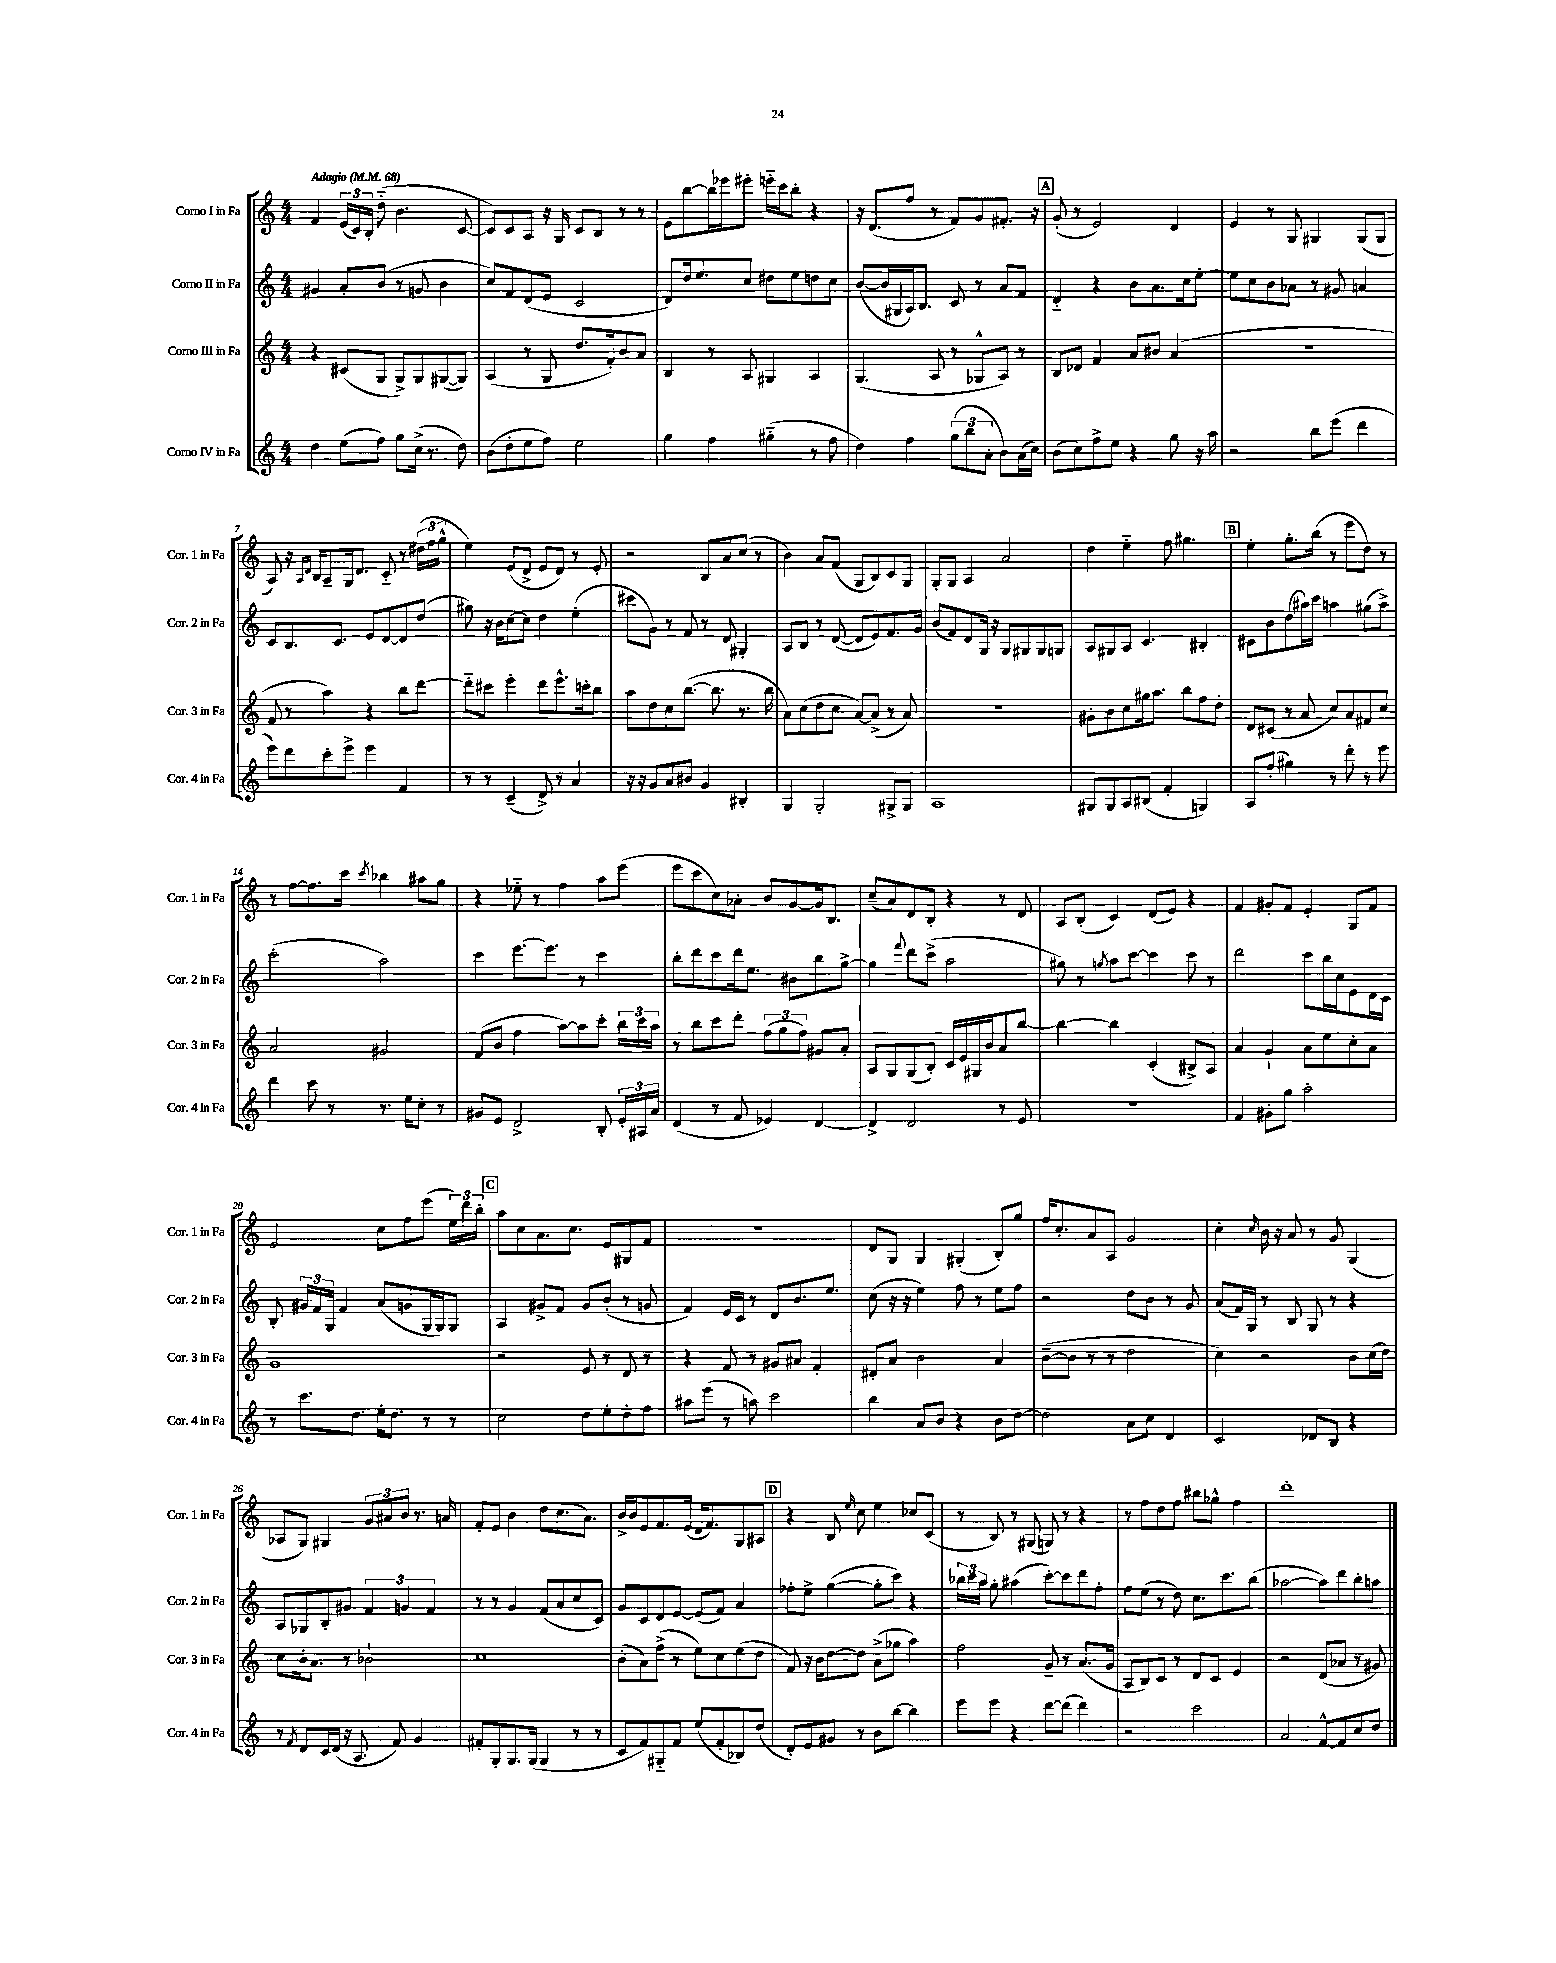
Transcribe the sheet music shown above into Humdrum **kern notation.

**kern	**kern	**kern	**kern
*staff4	*staff3	*staff2	*staff1
*clefG2	*clefG2	*clefG2	*clefG2
*k[]	*k[]	*k[]	*k[]
*M4/4	*M4/4	*M4/4	*M4/4
*MM68	*MM68	*MM68	*MM68
4dd\	4r	4g#/	4f/
(8ee\L	(8c#/L	8a'/L	(24e/LL
.	.	.	24c/)
.	.	.	24B'/JJ
8ff\J)	8G/J	(8b/J	(8dd'~\
8gg\L	8G^/L)	8r	4.b\
(16cc^\Jk	8G/	8g/	.
8.r	.	.	.
.	([8G#/	4b\	.
8dd\)	8G#/]J)	.	[8c/
=	=	=	=
(8b\L	(4A/	8cc/L)	8c/]L)
8dd'\	.	8f/	8c/
8ee\	8r	(8d/	8A/J
8ff\J)	8G/	8e/J	16r
.	.	.	16G/
2ee\	8.dd/L	2c/	8c/L
.	.	.	8B/J
.	16f'/k)	.	.
.	8b/	.	8r
.	8a/J	.	8r
=	=	=	=
4gg\	4B/	8d/L)	8e\L
.	.	16dd/k	[8bb\
.	.	8.ee/	.
4ff\	8r	.	16bb\]L
.	.	.	16eee-\J
.	8A/	8cc/J	8eee#'\J
(4gg#'~\	4G#/	8dd#\L	16eee'~\LL
.	.	.	16ccc\J
.	.	8ee\	8bb'\J
8r	4A/	8dd\	4r
8ff\	.	8cc\J	.
=	=	=	=
4dd\)	(4.G/	([8b/L	16r
.	.	.	(8.d/L
.	.	16b/]L	.
.	.	16G#/	.
4ff\	.	16A/J)	8ff/J
.	.	8.B/J	.
.	8A/	.	8r
(12gg\L	8r	8c/	8f/L)
12bb\	.	.	.
.	8G-^^/L	8r	8g/
12a'\J	.	.	.
8b\L)	8A/J)	8a/L	8.f#'/J
(16a\L	8r	8f/J	.
16cc\JJ)	.	.	16r
=	=	=	=
(8b\L	8B/L	4d'~/	(8g'/
8cc\)	8d-/J	.	8r
8ff^\	4f/	4r	2e/)
8ee\J	.	.	.
4r	8a/L	8b\L	.
.	8b#/J	8.a\	.
8gg\	(4a/	.	4d/
.	.	16cc\k	.
16r	.	[8ee'\J	.
16aa\	.	.	.
=	=	=	=
2r	1r	8ee\]L	4e/
.	.	8cc\	.
.	.	8b\	8r
.	.	8a-\J	8G/
8bb\L	.	8r	4G#/
(8eee\J	.	8g#/	.
4ddd\	.	4a/	(8G#/L
.	.	.	8G#/J
=	=	=	=
8eee\L)	8f/	8c/L	8A/)
8ddd\	8r	8.B/	16r
.	.	.	16qqA/LL
.	.	.	16qqd/JJ
.	.	.	16B/LK
8ccc'\	4aa\)	.	8A~/
.	.	8.c/J	.
8eee^\J	.	.	16G/k
.	.	.	8.d/J
4eee\	4r	8e/L	.
.	.	[8d/	8c'~/
4f/	8bb\L	8d/]	8r
.	[8ddd\J	(8dd/J	(24dd#\LL
.	.	.	24ff\
.	.	.	24gg^^\JJ
=	=	=	=
8r	8ddd'~\]L	8gg#\)	4ee\)
8r	8ccc#\J	16r	.
.	.	16b\LK	.
(4c~/	4eee'\	[8cc\	(8e/L
.	.	8cc\]J	8d^/J
8d^/)	8ddd\L	4dd\	8e/L
8r	8.eee^^\	.	8d/J)
4a/	.	(4ee'\	8r
.	16ccc'\k	.	.
.	8bb\J	.	8e'/
=	=	=	=
16r	8aa\L	8ccc#\L	2r
16r	.	.	.
8g/L	8dd\	8g\J)	.
8a/	8cc\	8r	.
8b#/J	([8.bb\J	8f/	.
4g/	.	8r	8B/L
.	8.bb\]	.	.
.	.	8d/	8a/
4B#'/	8.r	4G#'/	(8cc/J
.	.	.	8r
.	16bb\	.	.
=	=	=	=
4G/	8a\L)	8A/L	4b\)
.	(8cc\	8B/J	.
2G'/	8dd\	8r	8a/L
.	8cc\J	([8d/	(8f/J
.	[8a/L)	8d/]L	8G/L
.	(8a^/]J	8e/)	8B/)
8G#^/L	8r	8.f/	8c/
8G#/J	8a/)	.	8G/J
.	.	16g/Jk	.
=	=	=	=
1A	1r	(8b/L	8G'/L
.	.	8f/)	8G/J
.	.	8d/	4A/
.	.	16G/Jk	.
.	.	16r	.
.	.	8G/L	2a/
.	.	8G#/	.
.	.	8G#/	.
.	.	8G/J	.
=	=	=	=
8G#/L	8g#'\L	8A/L	4dd\
8G#/	8b\	8G#/	.
8A/	8cc\	8A/J	4ee'~\
(8B#/J	16gg#\k	4.c/	.
.	8.aa\J	.	.
4f'/	.	.	8ff\
.	8bb\L	.	4.gg#\
4G/)	8ff\	4B#'/	.
.	8dd'\J	.	.
=	=	=	=
8A/L	8d/L	8c#\L	4ee'\
(8ff'/J	(8c#/J	8b\	.
4gg#\)	8r	(8dd\	8.gg'\L
.	8a/	16aa#\L)	.
.	.	16ccc\JJ	(16bb\Jk
8r	8cc/L)	4aa\	8r
8ddd'\	8a/	.	8eee\L
8r	8f#/	(8gg#\L	8dd\J)
8eee\	8cc/J	8aa^\J)	8r
=	=	=	=
4ddd\	2a/	(2ccc'\	8r
.	.	.	[8ff\L
8ccc\	.	.	8.ff\]
8r	.	.	.
.	.	.	16ccc\Jk
.	.	.	8qccc/
8.r	2g#/	2aa\)	4bb-\
16ee\LK	.	.	.
8cc'\J	.	.	8aa#\L
8r	.	.	8gg\J
=	=	=	=
8g#/L	(8f/L	4ccc\	4r
8e/J	8b/J	.	.
2d^/	4ff\	[8.eee\L	8ee-'~\
.	.	.	8r
.	.	8.eee\]J	.
.	[8aa\L)	.	4ff\
.	8aa\]	8r	.
8B'/	8ccc'\J	4ccc\	8aa\L
24e'/LL	24bb\LL	.	(8eee\J
24A#/	24ccc\	.	.
24a/JJ	24aa\JJ	.	.
=	=	=	=
(4d/	8r	8bb'\L	8eee\L
.	8bb\L	8ddd\	8ccc\
8r	8ccc\	8ccc\	8cc\)
8f/	8ddd'\J	16ddd\k	8a-'\J
.	.	8.ee\J	.
4e-/)	(12ff\L	.	8b/L
.	12gg\	.	.
.	.	8b#\L	[8g/
.	12ff\J)	.	.
[4d/	8g#/L	8bb\	16g/]k
.	.	.	8.B/J
.	8a'/J	[8gg^\J	.
=	=	=	=
4d^/]	8A/L	4gg\]	(8cc~/L
.	8G/	.	8a/)
.	.	8qqfff/	.
2d/	(8G/	8ddd\L	8d/
.	8B'/J)	(8ccc^\J	8B'/J
.	16c/LL	2aa\	4r
.	16e/	.	.
.	16G#/	.	.
.	16b/J	.	.
8r	8a/	.	8r
8e/	[8bb/J	.	8d/
=	=	=	=
1r	4bb\_	8gg#\)	8A/L
.	.	8r	(8B'/J
.	.	8qgg/	.
.	4bb\]	8aa\L	4c/)
.	.	[8ccc\J	.
.	(4c'/	4ccc\]	(8d/L
.	.	.	8e/J)
.	8B#^/L)	8ccc\	4r
.	8A/J	8r	.
=	=	=	=
4f/	4a/	2ddd\	4f/
8g#'\L	4g`/	.	8g#'/L
8gg\J	.	.	8f/J
2aa'\	8a\L	8ccc\L	4e'/
.	8ee\	16bb\L	.
.	.	16cc\J	.
.	8cc'\	8e\	8G/L
.	8a\J	16d\L	8f/J
.	.	16c\JJ	.
=	=	=	=
8r	1g	8B'/	2e/
8.ccc\L	.	24g#/LL	.
.	.	24f/	.
.	.	24G/JJ	.
.	.	4f/	.
8.dd\J	.	.	.
16ee'\LK	.	(8a/L	8cc\L
8.dd\J	.	.	.
.	.	8g/	8ff\
8r	.	16G/L	(8eee\J
.	.	16G/J)	.
8r	.	8G/J	24ee\LL)
.	.	.	24ddd\
.	.	.	24bb'\JJ
=	=	=	=
2cc\	2r	4A/	8aa\L
.	.	.	8cc\
.	.	8g#^/L	8.a\
.	.	8f/J	.
.	.	.	8.cc\J
8dd\L	8e/	8g#/L	.
8ee'\	8r	(8b'/J	8e/L
8dd'\	8d/	8r	8G#/
8ff\J	8r	8g/	8f/J
=	=	=	=
8aa#\L	4r	4f/)	1r
(8eee\J	.	.	.
8r	8f/	16e/LL	.
.	.	16c/JJ	.
8aa\)	8r	8r	.
2ccc\	8g#/L	8d/L	.
.	8a#/J	8.b/	.
.	4f'/	.	.
.	.	8.ee/J	.
=	=	=	=
4bb\	8d#'/L	(8cc\	8d/L
.	8a/J	16r	8G/J
.	.	16r	.
8a/L	2b\	4ee\)	4G/
8b/J	.	.	.
4r	.	8ff\	(4G#'/
.	.	8r	.
8b\L	4a/	8ee\L	8B'/L)
[8dd\J	.	8ff\J	8gg/J
=	=	=	=
2dd\]	([8b~\L	2r	16ff/LK
.	.	.	8.cc'/
.	8b\]J	.	.
.	8r	.	8a/
.	8r	.	8A/J
8a\L	2dd\	8dd\L	2g/
8cc\J	.	8b\J	.
4d/	.	8r	.
.	.	8g/	.
=	=	=	=
2c/	4cc\)	(8a/L	4cc'\
.	.	16f/L)	.
.	.	16G/JJ	.
.	.	.	16qqcc/
.	2r	8r	16b\
.	.	.	16r
.	.	8B/	8a/
8d-/L	.	8G/	8r
8B/J	.	8r	8g/
4r	8b\L	4r	(4G/
.	(16cc\L	.	.
.	16dd\JJ)	.	.
=	=	=	=
8r	8cc\L	8A/L	8A-/L
8qf/	.	.	.
8d/L	16b'\k	8G-/	8G/J)
.	8.a\J	.	.
16c/L	.	8B'/	4G#/
(16d/JJ	.	.	.
16r	8r	8g#/J	.
8.A/	.	.	.
.	2b-`\	6f/	12g/L
.	.	.	12a#/
8f/)	.	.	.
.	.	6g/	12b/J
4g/	.	.	8.r
.	.	6f/	.
.	.	.	16a/
=	=	=	=
8f#'/L	1cc	8r	8f'/L
8G'/	.	8r	8e/J
8.G/	.	4g/	4b\
(16G/Jk	.	.	.
4G/	.	(8f/L	8dd\L
.	.	8a/	(8.cc\
8r	.	8cc/	.
.	.	.	8.a\J)
8r	.	8c/J)	.
=	=	=	=
8c/L	(8b'\L	8g/L	16b^/LL
.	.	.	16b/J
8f/)	8a\)	8c/	8e/
8G#'~/	(8ff^\J	8d/	8.f/
8f/J	8r	[8e/J	.
.	.	.	(16e/Jk
(8ee/L	8ee\L)	(8e/]L	16d/LK
.	.	.	8.f/)
8f'/	8cc\	8f/J)	.
8B-/)	(8ee\	4a/	8G/
(8dd/J	8dd\J	.	8A#/J
=	=	=	=
8d'/L)	8f/)	8ff-'\L	4r
8e/	16r	8ee^\J	.
.	16b\LK	.	.
8g#/J	[8dd\	([4gg\	8B/
.	.	.	16qqee/
8r	8dd\]J	.	8cc\
8b\L	(8a^\L	8gg'\]L	4ee\
[8bb\J	8gg-\J	8ccc\J)	.
4bb\]	4aa\)	4r	8cc-/L
.	.	.	(8c/J
=	=	=	=
8eee\L	2ff\	24bb-\LL	8r
.	.	24ccc\	.
.	.	24aa\JJ	.
8eee\J	.	8gg'\	8B/)
4r	.	(4aa#\	8r
.	.	.	(8G#/
[8ddd\L	8g~/	[8ccc'\L)	8G/)
(8ddd\]J	8r	8ccc\]	8r
4ddd\)	(8.a/L	8ddd\	4r
.	.	8ff'\J	.
.	16g/Jk	.	.
=	=	=	=
2r	8A/L	8ff\L	8r
.	8B/)	(8ee\J	8ff\L
.	8c/J	8r	8dd\
.	8r	8dd\)	8ff\J
2ccc\	8d/L	8.cc\L	8bb#\L
.	8c/J	.	8gg-^^\J
.	.	8.ccc\	.
.	4e/	.	4ff\
.	.	(8bb\J	.
=	=	=	=
2a/	2r	[2aa-\	1ddd'
[8f^^/L	(8d/L	8aa-\]L)	.
8f/]	8a-/J	8ddd\	.
8cc/	8r	8bb'\	.
8dd/J	8g#/)	8aa\J	.
==	==	==	==
*-	*-	*-	*-
